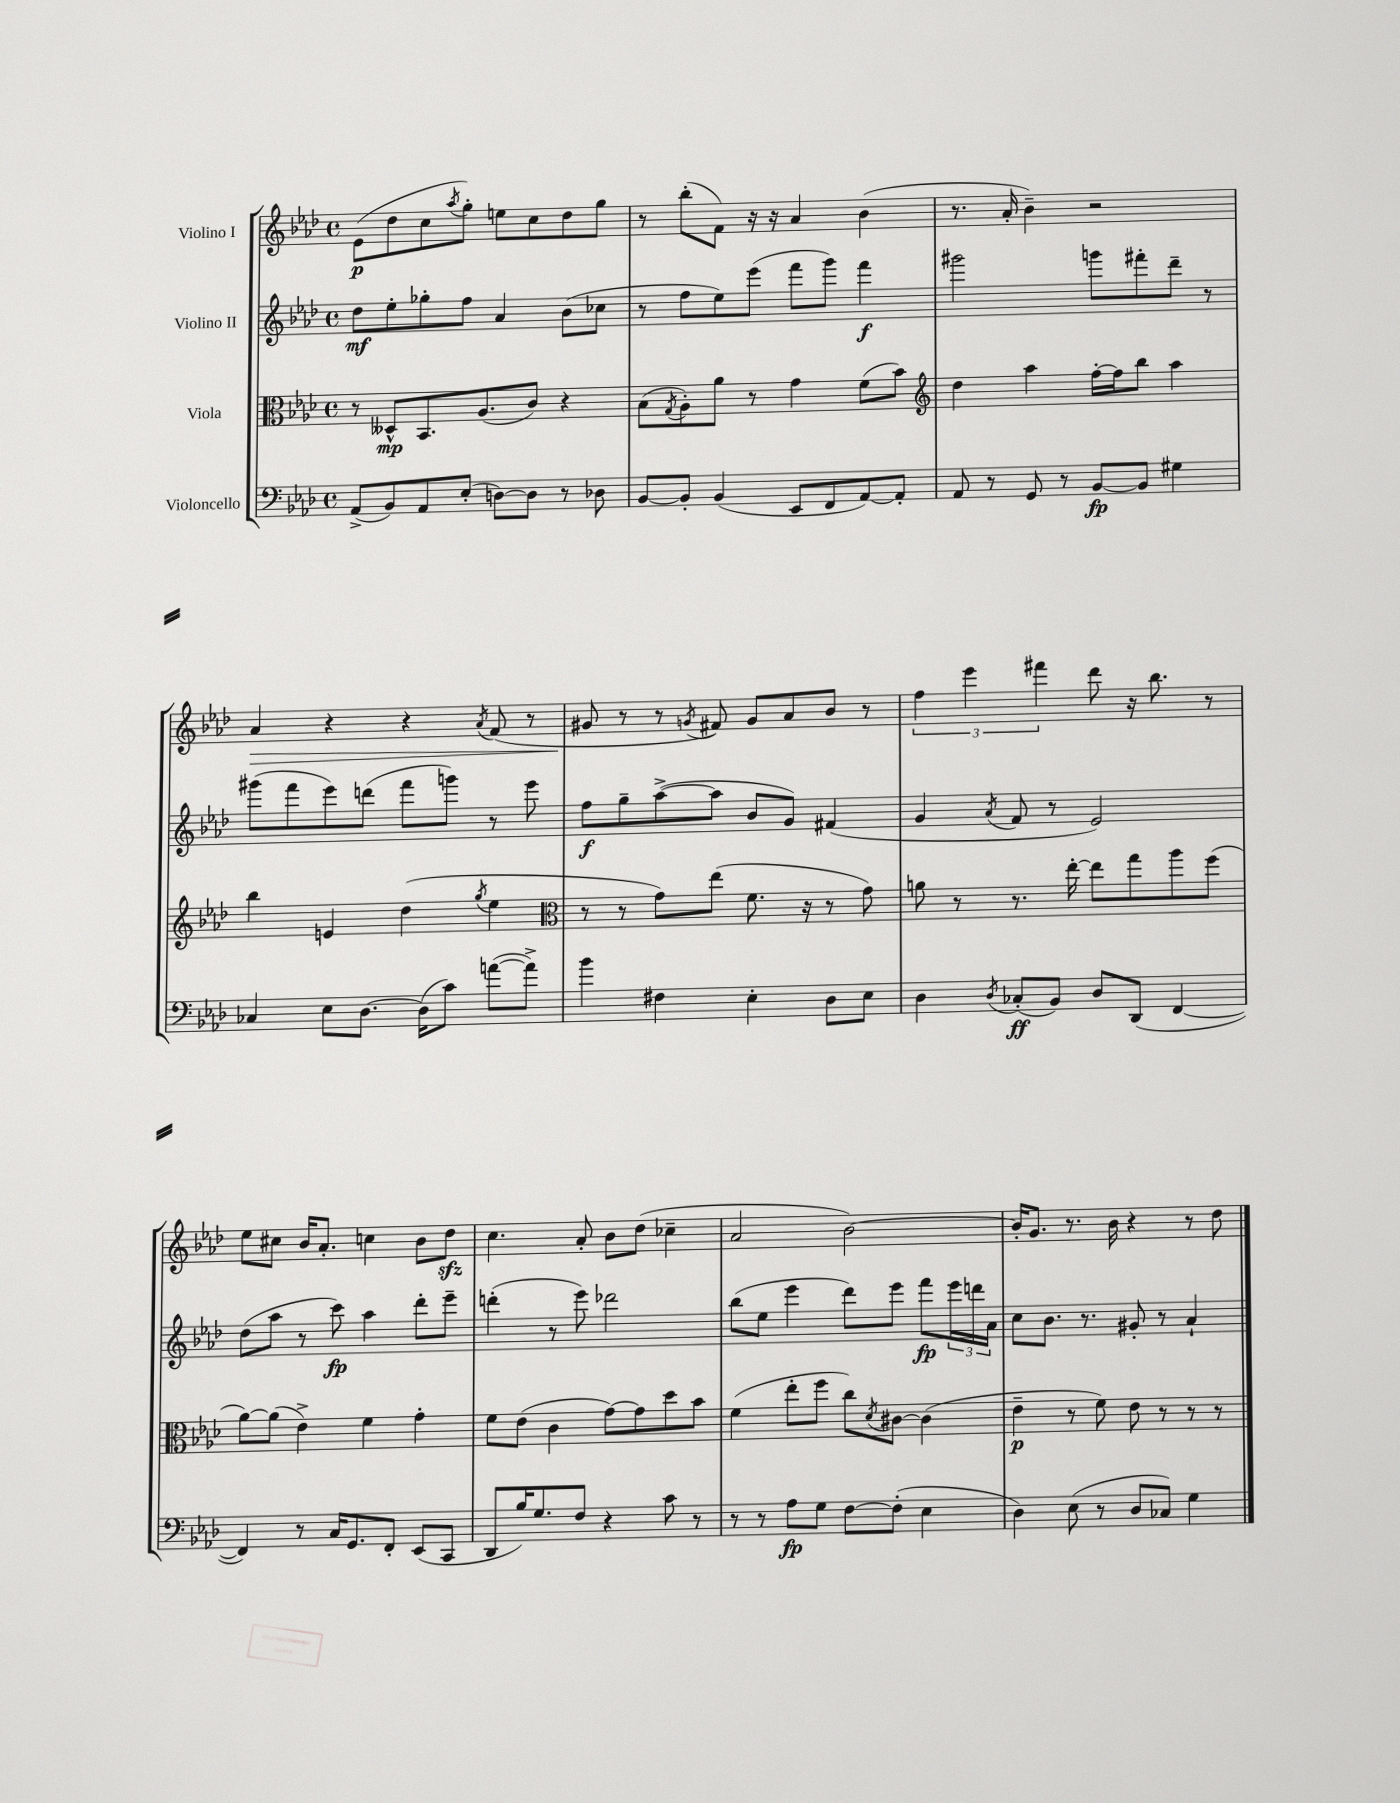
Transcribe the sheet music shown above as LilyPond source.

<<
\new StaffGroup <<
\new Staff = "s0" \with { instrumentName = "Violino I" } {
    \clef treble \key aes \major \defaultTimeSignature \time 4/4
    ees'8\p( des''8 c''8 \acciaccatura { aes''8 } g''8-.) e''8 c''8 des''8 g''8 |
    r8 bes''8-.( f'8) r16 r16 aes'4 bes'4( |
    r8. aes'16-. bes'4--) r2 |
    aes'4\> r4 r4 \acciaccatura { aes'8 } f'8( r8 |
    gis'8\! r8 r8 \acciaccatura { g'8 } fis'8) g'8 aes'8 bes'8 r8 |
    \tuplet 3/2 { f''4 ees'''4 fis'''4 } des'''8 r16 bes''8. r8 |
    ees''8 cis''8 bes'16 aes'8.-. c''4 bes'8 des''8\sfz |
    c''4. aes'8-. bes'8 des''8( ces''4-- |
    aes'2 bes'2~) |
    bes'16-. g'8. r8. bes'16 r4 r8 des''8 \bar "|." |
}
\new Staff = "s1" \with { instrumentName = "Violino II" } {
    \clef treble \key aes \major \defaultTimeSignature \time 4/4
    des''8\mf ees''8-. ges''8-. f''8 aes'4 bes'8( ces''8 |
    r8 f''8 ees''8) ees'''8( f'''8 g'''8) f'''4\f |
    gis'''2 g'''8 fis'''8-. des'''8-- r8 |
    gis'''8( f'''8 ees'''8) d'''8( f'''8 g'''8) r8 ees'''8 |
    f''8\f g''8-- aes''8~->( aes''8 bes'8 g'8) fis'4( |
    g'4 \acciaccatura { aes'8 } f'8 r8 ees'2) |
    des''8( aes''8 r8 c'''8\fp) aes''4 des'''8-. ees'''8-- |
    d'''4-.( r8 ees'''8) des'''2 |
    bes''8( ees''8 ees'''4 des'''8) ees'''8 f'''8\fp \tuplet 3/2 { ees'''16 d'''16 aes'16 } |
    c''8 bes'8. r8. gis'8-. r8 aes'4-! \bar "|." |
}
\new Staff = "s2" \with { instrumentName = "Viola" } {
    \clef alto \key aes \major \defaultTimeSignature \time 4/4
    r8 deses8-^\mp bes,8. aes8.( c'8) r4 |
    bes8( \acciaccatura { g8 } aes8-.) aes'8 r8 g'4 f'8( bes'8) |
    \clef treble des''4 aes''4 f''16~-. f''16 bes''8 aes''4 |
    bes''4 e'4 des''4( \acciaccatura { g''8 } ees''4 |
    \clef alto r8 r8 g'8) ees''8( f'8. r16 r8 g'8) |
    a'8 r8 r8. ees''16~-. ees''8 g''8 aes''8 f''8( |
    aes'8~) aes'8( ees'4->) f'4 g'4-. |
    f'8 ees'8( c'4 g'8~) g'8 des''8 bes'8 |
    f'4( ees''8-. f''8 c''8) \acciaccatura { des'8 } cis'8~ cis'4( |
    ees'4--\p r8 f'8) ees'8 r8 r8 r8 \bar "|." |
}
\new Staff = "s3" \with { instrumentName = "Violoncello" } {
    \clef bass \key aes \major \defaultTimeSignature \time 4/4
    aes,8->( bes,8) aes,8 ees8-.( d8~) d8 r8 des8 |
    bes,8~ bes,8-. bes,4( ees,8 f,8 aes,8~) aes,8-. |
    aes,8 r8 g,8 r8 bes,8~\fp bes,8 gis4 |
    ces4 ees8 des8.~ des16( c'8) a'8~( a'8->) |
    bes'4 fis4 ees4-. des8 ees8 |
    des4 \acciaccatura { des8 } ces8-.\ff( bes,8) des8 des,8( f,4~ |
    f,4) r8 c16 g,8. f,8-. ees,8( c,8 |
    des,8 bes16) g8. f8 r4 c'8 r8 |
    r8 r8 aes8\fp g8 f8~ f8-.( ees4 |
    des4) ees8( r8 des8 ces8) g4 \bar "|." |
}
>>
>>
\layout { \context { \Score \remove "Bar_number_engraver" } }
